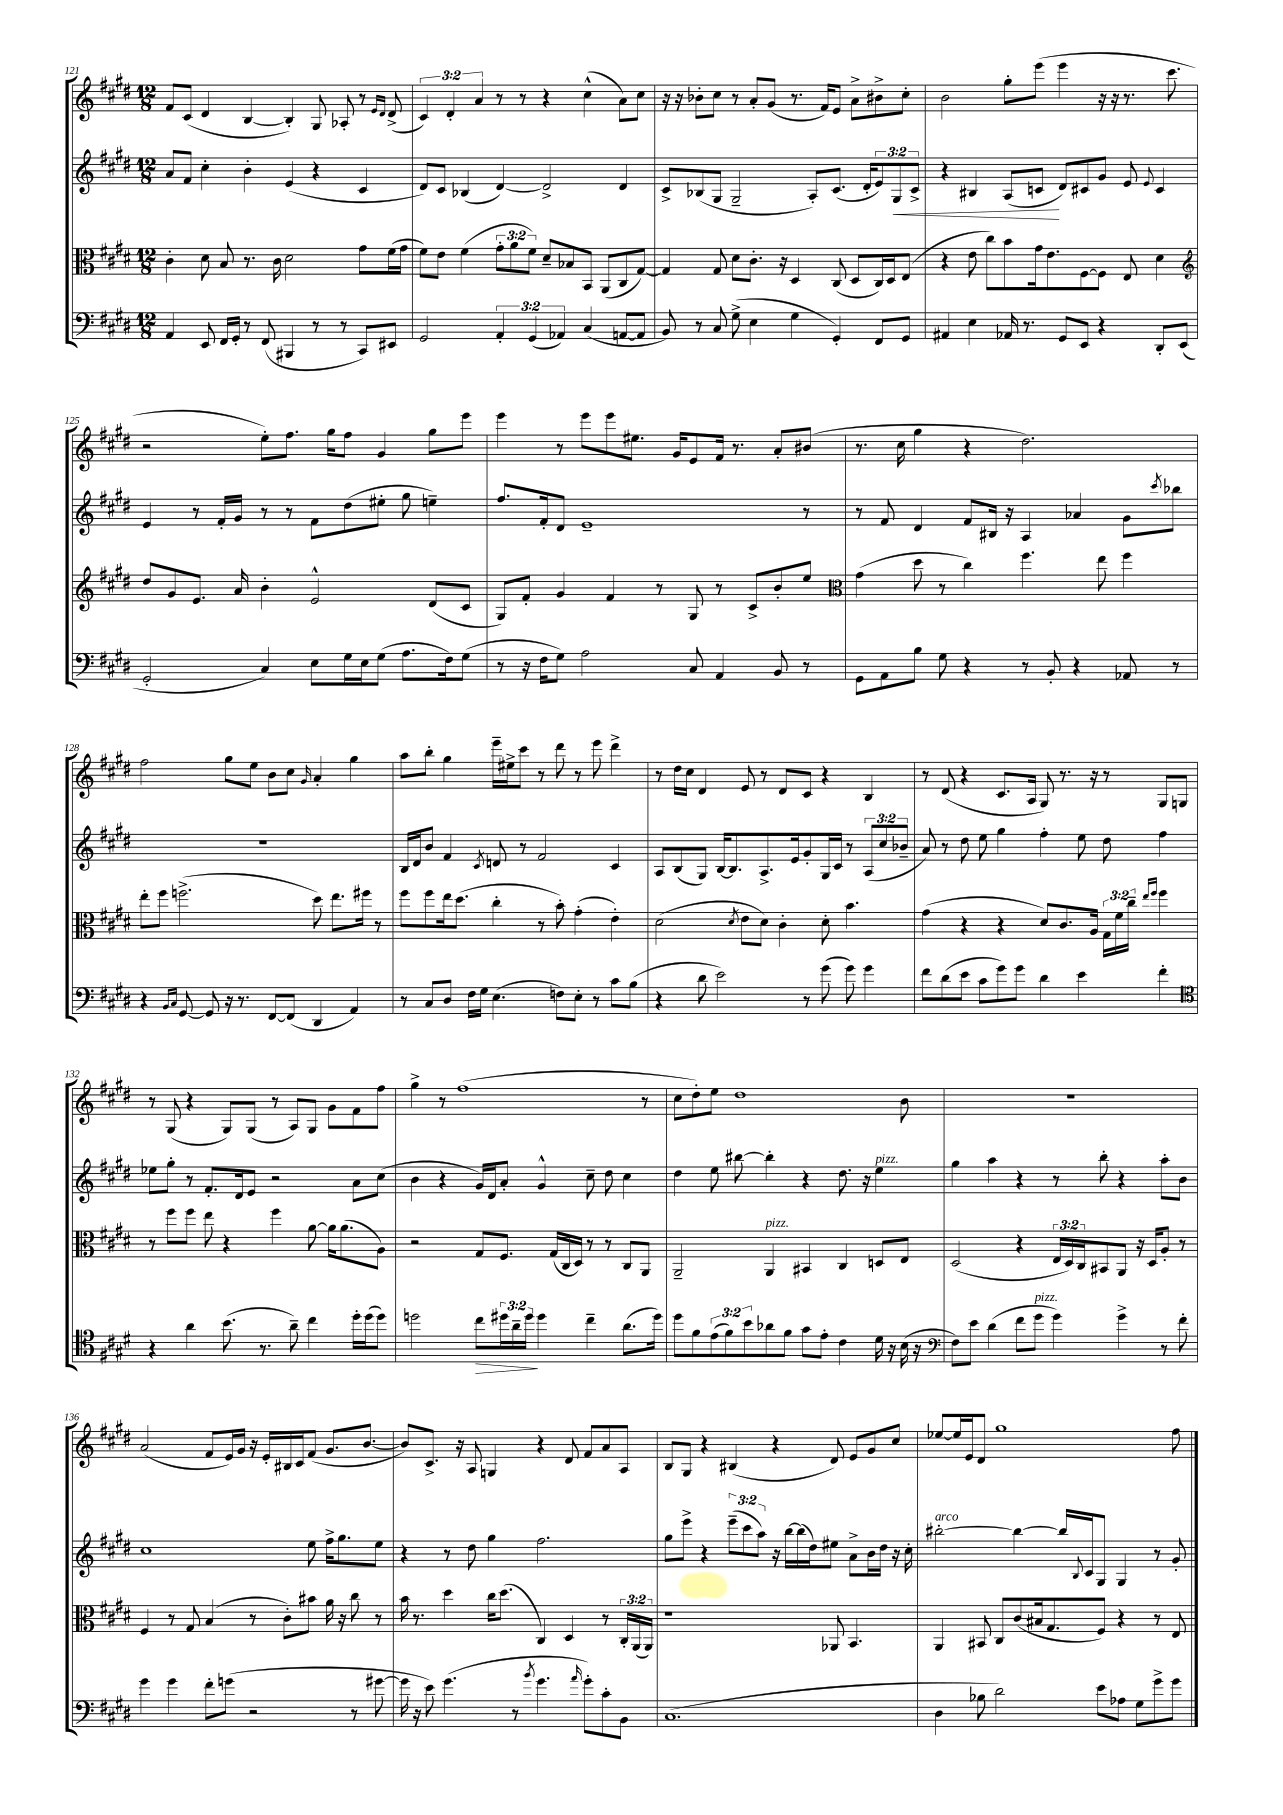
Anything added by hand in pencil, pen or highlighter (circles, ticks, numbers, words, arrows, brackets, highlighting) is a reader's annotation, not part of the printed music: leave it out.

**kern	**kern	**kern	**kern
*staff4	*staff3	*staff2	*staff1
*clefF4	*clefC3	*clefG2	*clefG2
*k[f#c#g#d#]	*k[f#c#g#d#]	*k[f#c#g#d#]	*k[f#c#g#d#]
*M12/8	*M12/8	*M12/8	*M12/8
4AA	4c#'	8a	8f#
.	.	8f#	(8c#
8EE	8d#	4cc#'	4d#
16FF#	8B	.	.
16GG#'	.	.	.
8r	8.r	4b'	[4B
(8FF#	.	.	.
.	16c#	.	.
4BBB#	2d#	(4e	4B'])
8r	.	4r	8G#
8r	.	.	8A-'
8CC#)	8g#	4c#	8r
.	.	.	16qqe
.	.	.	16qqd#
8EE#	(16f#	.	(8d#^
.	16g#	.	.
=	=	=	=
2GG#	8f#)	8d#)	6c#)
.	8e	8c#	.
.	.	.	6d#'
.	(4f#	(4B-	.
.	.	.	6a
6AA'	12g#'	[4d#)	8r
.	12a	.	.
.	.	.	8r
(6GG#	12f#)	.	.
.	8d#~	2d#^]	4r
6AA-)	.	.	.
.	8B-	.	.
(4C#	8BB	.	(4cc#^^
.	(8AA	.	.
[8AA	8C#	4d#	8a)
8AA]	[8G#)	.	8cc#
=	=	=	=
8BB)	4G#]	8c#^	16r
.	.	.	16r
8r	.	(8B-	8b-'
8C#	8G#	8G#	8cc#
(8G#^	8d#	2G#~	8r
4E	8.c#'	.	8a'
.	.	.	(8g#
.	16r	.	.
4G#	4D#	.	8.r
.	.	8A')	.
.	.	.	16f#)
4GG#')	(8C#	(8.c#	8e
.	8D#	.	8a^
.	.	16d#'	.
8FF#	16C#)	12e)	8b#^
.	16D#	.	.
.	.	12G#	.
8GG#	(8E	.	8cc#'
.	.	12c#^	.
=	=	=	=
4AA#	4r	4r	2b
4E	8e	4B#	.
.	8cc#)	.	.
16AA-	8b	(8A	8gg#'
8.r	.	.	.
.	16g#	8c	(8eee
.	8.e	.	.
8GG#	.	8d#)	4eee
8EE	[8F#	8c#	.
4r	8F#]	8g#	16r
.	.	.	16r
.	8E	8e	8.r
.	.	8qqe	.
8DD#'	4d#	4c#	.
.	.	.	8.ccc#
(8EE	.	.	.
=	=	=	=
*	*clefG2	*	*
2GG#'	8dd#	4e	2r
.	8g#	.	.
.	8.e	8r	.
.	.	16f#'	.
.	16a	16g#	.
4C#)	4b'	8r	8ee')
.	.	8r	8.ff#
8E	2e^^	8f#	.
.	.	.	16gg#
16G#	.	(8dd#	8ff#
16E	.	.	.
(8G#	.	8ee#'	4g#
8.A	.	8gg#	.
.	(8d#	4ee~)	8gg#
16F#)	.	.	.
(8G#	8c#	.	8eee
=	=	=	=
8r	8G#)	8.ff#	4eee
16r	8f#'	.	.
16F#	.	16f#'	.
8G#)	4g#	8d#	8r
2A	.	1e~	8eee
.	4f#	.	8eee
.	.	.	8.ee#
.	8r	.	.
.	.	.	16g#
8C#	8G#	.	8e
4AA	8r	.	16f#
.	.	.	8.r
.	8c#^	.	.
8BB	8b'	.	8a'
8r	8ee	8r	(8b#
=	=	=	=
*	*clefC3	*	*
8GG#	(4g#	8r	8.r
8AA	.	8f#	.
.	.	.	16cc#
8B	8dd#	4d#	4gg#
8G#	8r	.	.
4r	4cc#)	8f#	4r
.	.	16B#	.
.	.	16r	.
8r	4.ff#	4A	2.dd#)
8BB'	.	.	.
4r	.	4a-	.
.	8ee	.	.
8AA-	4ff#	8g#	.
.	.	8qccc#	.
8r	.	8bb-	.
=	=	=	=
4r	8ee'	1.r	2ff#
.	8ff#	.	.
16qqBB	.	.	.
16qqC#	.	.	.
[8GG#	(2.ff^	.	.
8GG#]	.	.	.
16r	.	.	8gg#
8.r	.	.	.
.	.	.	8ee
[8FF#	.	.	8b
(8FF#]	.	.	8cc#
.	.	.	16qqg#
4DD#	8dd#)	.	4a'
.	8.ee	.	.
4AA)	.	.	4gg#
.	16ff#	.	.
.	8r	.	.
=	=	=	=
8r	8ff#	16B	8aa
.	.	16d#	.
8C#	8ff#	8b	8bb'
8D#	16ee	4f#	4gg#
.	(8.dd#	.	.
16F#	.	.	.
16G#	.	.	.
.	.	8qc#	.
(4.E	4cc#'	8d	16eee~
.	.	.	16ee#^
.	.	8r	8ccc#
.	8r	2f#	8r
8F)	8b')	.	8ddd#
8E'	(4g#'	.	8r
8r	.	.	8eee
8c#	4e')	4c#	4ddd#^
(8B	.	.	.
=	=	=	=
4r	(2d#	8A	8r
.	.	(8B	16dd#
.	.	.	16cc#
8d#	.	8G#)	4d#
2e)	.	[16B	.
.	.	8.B]	.
.	8qd#	.	.
.	8e	.	8e
.	8d#)	8.A^	8r
.	4c#'	.	8d#
.	.	16e	.
8r	.	8g#'	8c#
(8g#	8d#'	16G#	4r
.	.	16c#	.
8g#)	4.b	8r	.
4g#	.	(12A	4B
.	.	12cc#	.
.	.	12b-~	.
=	=	=	=
8f#	(4g#	8a)	8r
(8d#	.	8r	(8d#
8e	4r	8dd#	4r
8c#	.	8ee	.
8g#)	4r	4gg#	8.c#
8g#	.	.	.
.	.	.	16A
4d#	8d#)	4ff#'	8G#)
.	8.c#	.	8.r
4e	.	8ee	.
.	16A	.	16r
.	24G#	8dd#	8r
.	24f#	.	.
.	24cc#~	.	.
.	16qqee	.	.
.	16qqff#	.	.
4f#'	4ff#	4ff#	8G#
.	.	.	8G
=	=	=	=
*clefC4	*	*	*
4r	8r	8ee-	8r
.	8ff#	8gg#'	(8G#
4a	8ff#	8r	4r
.	8ee	8.f#'	.
(8.b	4r	.	8G#)
.	.	16d#	.
.	.	8e	(8G#
8.r	.	.	.
.	4ff#	2r	8r
8a~)	.	.	8A)
4cc#	[8a	.	8G#
.	16a]	.	8g#
.	(8.a	.	.
16dd#'	.	8a	8f#
(16dd#	.	.	.
8dd#)	8A)	(8cc#	8ff#
=	=	=	=
2dd	2r	4b	4gg#^
.	.	4r	8r
.	.	.	(1ff#
8cc#	8G#	16g#)	.
.	.	16d#	.
24dd#	8.F#	8a'	.
24a~	.	.	.
24dd#	.	.	.
4dd#	.	4g#^^	.
.	(16G#	.	.
.	16C#	.	.
.	16D#)	.	.
4cc#~	8r	8cc#~	.
.	8r	8dd#	.
(8.a	8C#	4cc#	.
.	8AA	.	8r
16dd#)	.	.	.
=	=	=	=
8dd#	2AA~	4dd#	8cc#
8f#	.	.	8dd#')
(12e	.	8ee	8ee
12f#)	.	.	.
.	.	[8bb#	1dd#
12b	.	.	.
8a-	4AA	4bb#']	.
8f#	.	.	.
8g#	4BB#	4r	.
8e'	.	.	.
4c#	4C#	8.dd#	.
.	.	16r	.
16d#	8D	4ee	.
16r	.	.	.
(16B	8E	.	8b
16r	.	.	.
=	=	=	=
*clefF4	*	*	*
8F#)	(2D#	4gg#	1.r
8e	.	.	.
(4d#	.	4aa	.
8f#	4r	4r	.
8g#	.	.	.
4g#)	24E	8r	.
.	24D#)	.	.
.	24C#	.	.
.	8BB#	8bb'	.
4g#^	8AA	4r	.
.	16r	.	.
.	16D#	.	.
8r	8A'	8aa'	.
8f#'	8r	8b	.
=	=	=	=
4g#	4F#	1cc#	(2a
4g#	8r	.	.
.	8G#	.	.
8f#'	(4B	.	8f#
(8g	.	.	16e)
.	.	.	16g#
2r	8r	.	16r
.	.	.	16e'
.	8c#')	.	16B#
.	.	.	16c#
.	8b#	8ee	(8f#
.	16a	16ff#^	8.g#
.	16r	8.gg#	.
8r	8cc#	.	.
.	.	.	[8.b
[8g#	8r	8ee	.
=	=	=	=
16g#]	16b	4r	8b])
16r	8.r	.	.
8e)	.	.	8.c#^
(4.g#	4dd#	8r	.
.	.	.	16r
.	.	8dd#	8A
.	16cc#	4gg#	4G
.	(8.dd#	.	.
8r	.	.	.
8qb	.	.	.
4.g#	4C#)	2.ff#	4r
.	4D#	.	8d#
16qqa	.	.	.
8g#')	.	.	8f#
8c#'	8r	.	8a
8BB	24C#'	.	8A
.	(24AA	.	.
.	24AA)	.	.
=	=	=	=
(1.C#	1r	8gg#	8B
.	.	8eee^	8G#
.	.	4r	4r
.	.	(12eee~	(4B#
.	.	12ccc#	.
.	.	12aa)	.
.	.	16r	4r
.	.	[16bb	.
.	.	(16bb]	.
.	.	16dd#)	.
.	8AA-	8ee#	8d#)
.	4.BB	8a^	8e
.	.	16b	8g#
.	.	16dd#	.
.	.	16r	8cc#
.	.	16cc#'	.
=	=	=	=
4D#	4AA	[2bb#'	[8ee-
.	.	.	16ee-]
.	.	.	16e
8B-	8BB#	.	8d#
2d#)	8C#	.	1gg#
.	(8c#	4bb#_	.
.	16B#	.	.
.	8.G#	.	.
.	.	16bb#]	.
.	.	8qqB	.
.	.	16c#	.
8e	8F#)	8G#	.
8A-	4r	4G#	.
8G#	.	.	.
8g#^	8r	8r	.
8g#	8E	8g#'	8ff#
==	==	==	==
*-	*-	*-	*-
